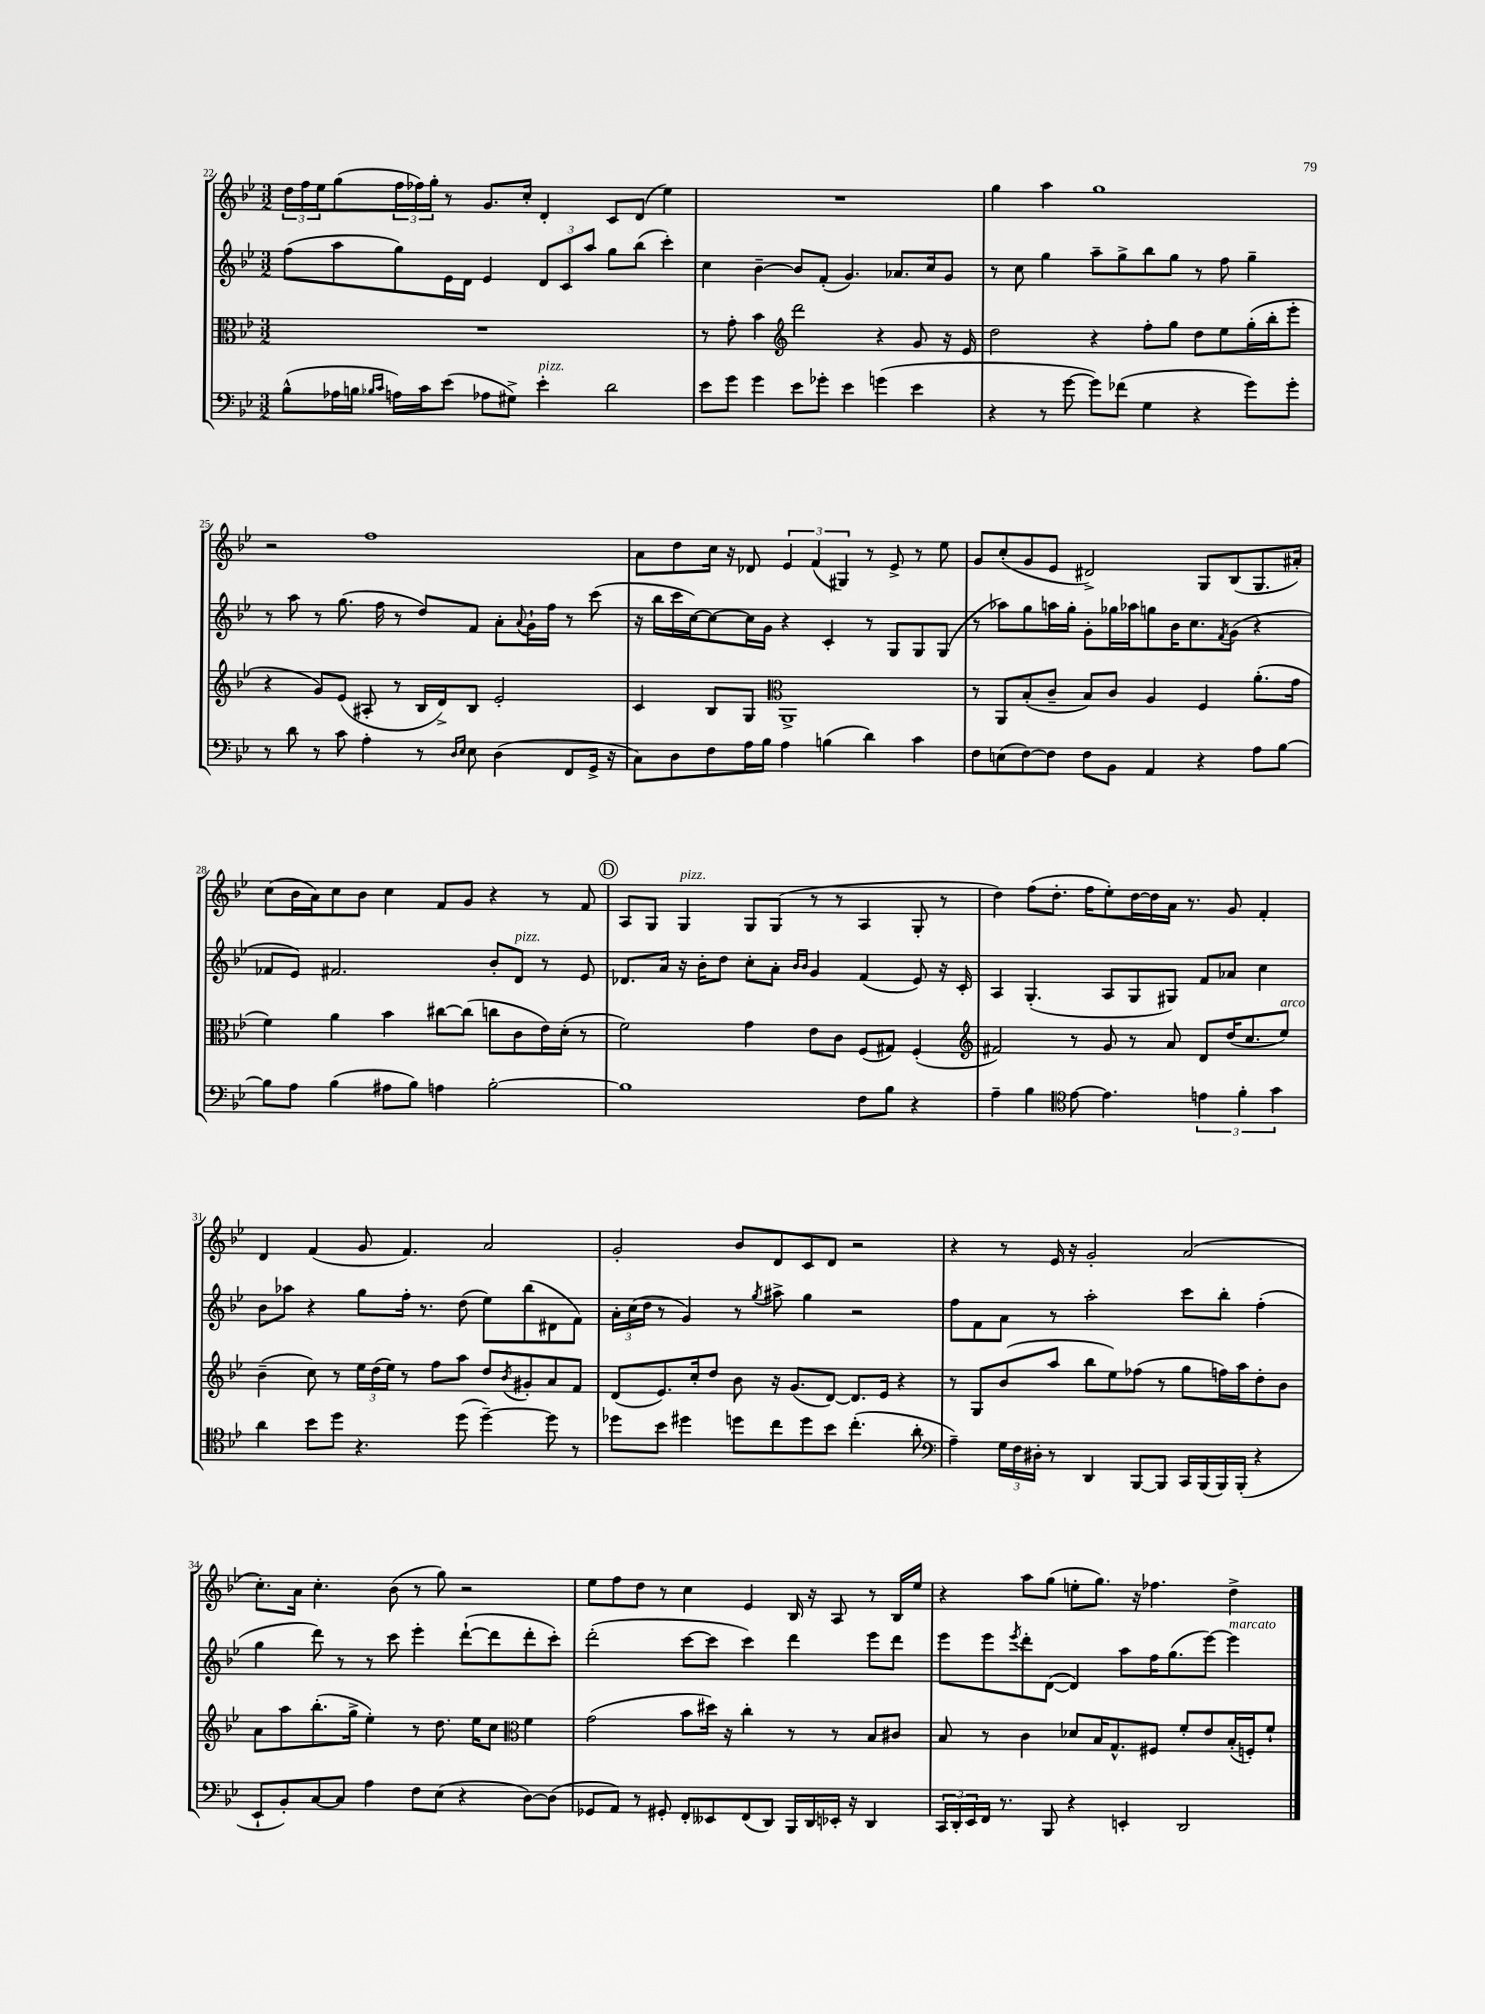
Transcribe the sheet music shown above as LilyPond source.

<<
\new StaffGroup <<
\new Staff = "s0" {
    \clef treble \key bes \major \numericTimeSignature \time 3/2
    \tuplet 3/2 { d''16 f''16 ees''16 } g''8( \tuplet 3/2 { f''16 fes''16) g''16-. } r8 g'8. c''16-. d'4-. c'8 d'8( ees''4) |
    R1. |
    g''4 a''4 g''1 |
    r2 f''1 |
    a'8 d''8 c''16 r16 des'8 \tuplet 3/2 { ees'4 f'4( gis4) } r8 ees'8-> r8 ees''8 |
    g'8 c''8-.( g'8 ees'8 dis'2->) g8 bes8( g8. ais'16-.) |
    c''8( bes'16 a'16) c''8 bes'8 c''4 f'8 g'8 r4 r8 f'8 |
    \mark \markup { \circle "D" } a8 g8 g4^\markup { \italic "pizz." } g8 g8( r8 r8 a4 g8-. r8 |
    d''4) f''8( d''8.-. f''16 ees''8-.) d''16~ d''16 a'16 r8. g'8 f'4-. |
    d'4 f'4( g'8 f'4.) a'2 |
    g'2-. bes'8 d'8 c'8 d'8 r2 |
    r4 r8 ees'16 r16 g'2-. a'2( |
    c''8.-.) a'16 c''4.-. bes'8( r8 g''8) r2 |
    ees''8 f''8 d''8 r8 c''4 ees'4 bes16 r16 a8 r8 bes16 ees''16 |
    r4 a''8 g''8( e''8-. g''8.) r16 fes''4. d''4-> \bar "|." |
}
\new Staff = "s1" {
    \clef treble \key bes \major \numericTimeSignature \time 3/2
    f''8( a''8 g''8) ees'16 d'16 ees'4 \tuplet 3/2 { d'8 c'8 a''8 } g''8 bes''8( c'''4-.) |
    c''4 bes'4~-- bes'8 f'8-.( g'4.) aes'8. c''16 g'8 |
    r8 c''8 g''4 a''8-- g''8-> bes''8 g''8 r8 f''8 g''4-- |
    r8 a''8 r8 g''8.( f''16 r8 d''8) f'8 a'8-. \appoggiatura { a'8 } g'16-! f''16 r8 c'''8( |
    r16 bes''16 c'''16 c''16~) c''8~ c''16 g'16 r4 c'4-. r8 g8 g8 g8( |
    r8 aes''8) g''8 a''16 g''16-. g'8-. ges''16 aes''16 g''8 bes'16 c''8. \acciaccatura { f'8 } g'8( r4 |
    fes'8 ees'8) fis'2. bes'8-. d'8^\markup { \italic "pizz." } r8 ees'8 |
    \mark \markup { \circle "D" } des'8. a'16 r16 bes'16-. d''8 c''8-. a'8-. \grace { bes'16 bes'16 } g'4 f'4( ees'8) r16 c'16-. |
    a4 g4.-.( a8 g8 gis8) f'8 aes'8 c''4 |
    bes'8 aes''8 r4 g''8 f''16-. r8. d''8( ees''8) bes''8( dis'8 f'8) |
    \tuplet 3/2 { a'16-. c''16( d''16 } r8 g'4) r8 \acciaccatura { g''8 } ais''8-> g''4 r2 |
    f''8 f'8 a'8 r8 a''2-. c'''8 bes''8-. f''4-.( |
    g''4 d'''8) r8 r8 c'''8 ees'''4-. d'''8~-!( d'''8 d'''8-. c'''8-.) |
    d'''2-.( c'''8~ c'''8 c'''4) d'''4 ees'''8 d'''8 |
    ees'''8 ees'''8 \acciaccatura { ees'''8 } d'''8-. d'8~( d'4) a''8 f''16 g''8.( ees'''8~) ees'''4^\markup { \italic "marcato" } \bar "|." |
}
\new Staff = "s2" {
    \clef alto \key bes \major \numericTimeSignature \time 3/2
    R1. |
    r8 g'8-. bes'4 \clef treble d'''2 r4 g'8 r16 ees'16 |
    d''2 r4 f''8-. g''8 d''8 ees''8 g''16-.( bes''16-. ees'''8-. |
    r4 g'8) ees'8( ais8-. r8 bes16 d'16->) bes8 ees'2-. |
    c'4 bes8 g8 \clef alto a,1-> |
    r8 a,8 bes8-.( c'8-- bes8) c'8 a4 f4 a'8.-.( g'16 |
    f'4) a'4 bes'4 cis''8~ cis''8( c''8 c'8 ees'16) d'16-.( r8 |
    \mark \markup { \circle "D" } f'2) g'4 ees'8 c'8 f8( gis8) f4-.( |
    \clef treble fis'2) r8 g'8 r8 a'8 d'8 d''16( c''8. ees''8^\markup { \italic "arco" }) |
    bes'4--( c''8) r8 \tuplet 3/2 { ees''16 d''16( ees''16) } r8 f''8 a''8 d''8 \acciaccatura { bes'8 } gis'8-. a'8 f'8 |
    d'8( ees'8.) c''16-. d''8 bes'8 r16 g'8.( d'8~) d'8. ees'16 r4 |
    r8 g8 bes'8( a''8 bes''8 ees''8) fes''8( r8 g''8 f''16) a''16 d''8-. bes'8 |
    a'8 a''8 bes''8.-.( g''16-> ees''4-.) r8 d''8. ees''16 c''8 \clef alto f'4 |
    g'2( bes'8 dis''16) r16 c''4-. r8 r8 bes8 cis'8 |
    bes8 r8 c'4 des'8 bes16 g8.-^ fis8 f'8-. ees'8 bes16-.( f16-.) f'8-! \bar "|." |
}
\new Staff = "s3" {
    \clef bass \key bes \major \numericTimeSignature \time 3/2
    bes8-^( aes16 b16 \grace { bes16 c'16 } a16) c'16 ees'8( aes8 gis8->) ees'4-.^\markup { \italic "pizz." } d'2 |
    ees'8 g'8 g'4 ees'8 ges'8-. ees'4 g'4( ees'4 |
    r4 r8 g'8~ g'8) fes'8( g4 r4 g'8) g'8-. |
    r8 d'8 r8 c'8 a4-. r8 \grace { d16 ees16 } ees8 d4( f,8 g,16-> r16 |
    c8) d8 f8 a16 bes16 a4 b4( d'4) c'4 |
    f8 e8( f8~) f8 f8 bes,8 a,4 r4 a8 bes8~ |
    bes8 a8 bes4( ais8 bes8) a4 bes2~-. |
    \mark \markup { \circle "D" } bes1 f8 bes8 r4 |
    a4-- bes4 \clef tenor ees'8~ ees'4. \tuplet 3/2 { e'4 f'4-. g'4 } |
    a'4 bes'8 d''8 r4. d''8( d''4~--) d''8 r8 |
    des''8 bes'8 dis''4 d''8 c''8 d''8 bes'8 c''4.-.( a'8-. |
    \clef bass a4--) \tuplet 3/2 { g16 f16 dis16-. } r8 d,4 bes,,8~ bes,,8 c,16 bes,,16( bes,,16) bes,,16-.( r4 |
    ees,8-! bes,8-.) c8~ c8 a4 f8 ees8( r4 d8~) d8( |
    ges,8 a,8) r8 gis,8-. f,8-. eeses,8 f,8( d,8) bes,,16 d,16 ees,16-. r16 d,4 |
    \tuplet 3/2 { c,16 d,16-. ees,16 } f,16 r8. bes,,8 r4 e,4-. d,2 \bar "|." |
}
>>
>>
\layout { \context { \Score currentBarNumber = #22 } }
